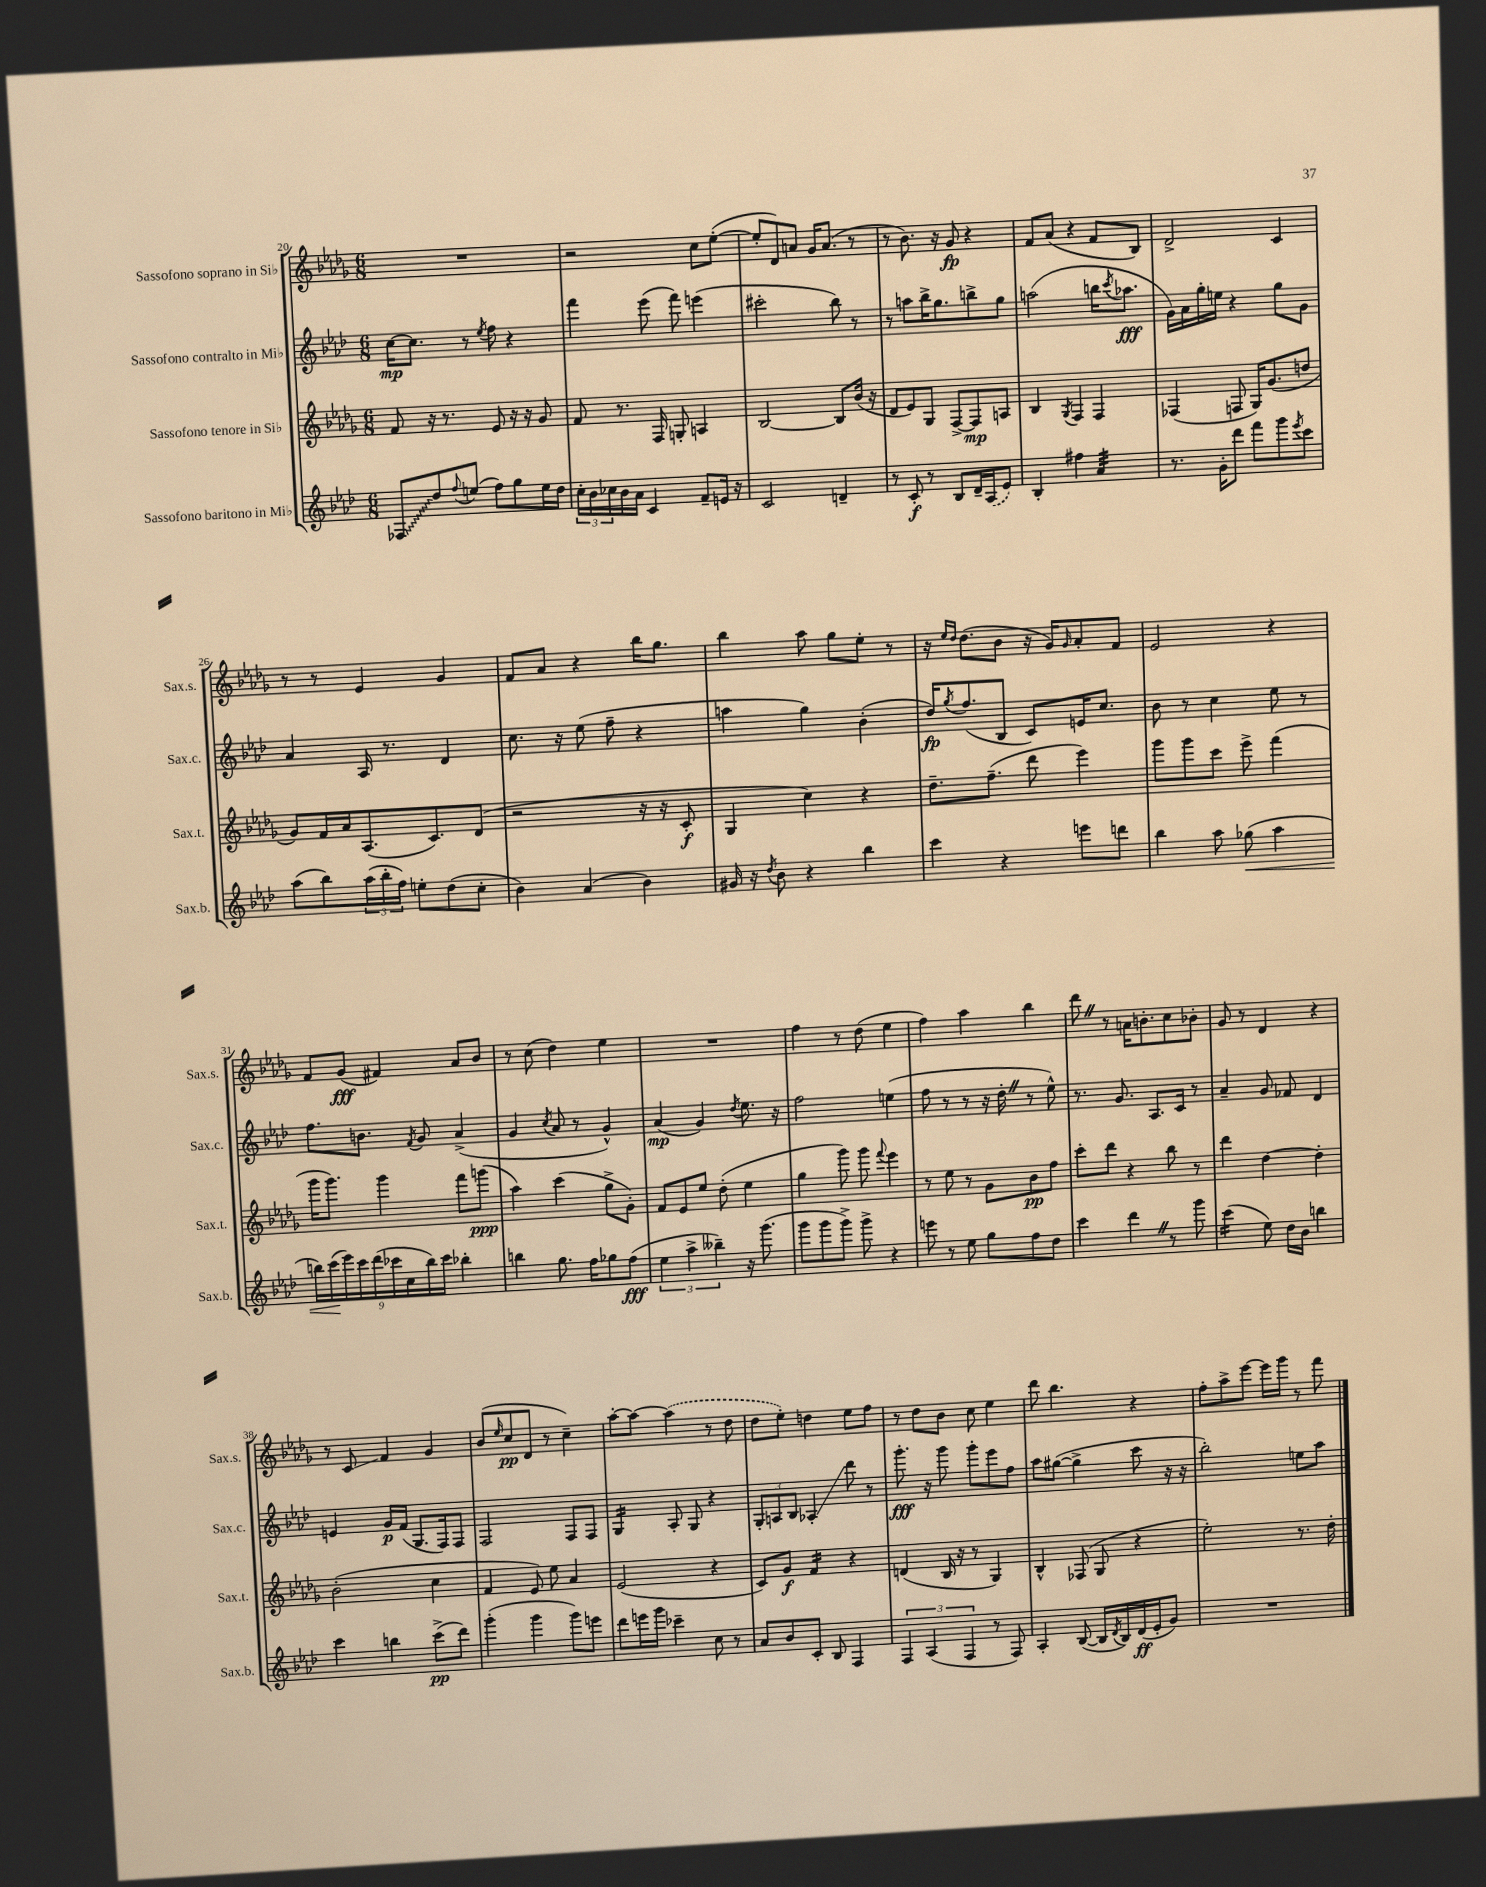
<<
\new StaffGroup <<
\new Staff = "s0" \with { instrumentName = "Sassofono soprano in Sib" shortInstrumentName = "Sax.s." } {
    \clef treble \key des \major \numericTimeSignature \time 6/8
    R2. |
    r2 c''8 ees''8~-.( |
    ees''8-. des'8) a'8 ges'16 a'8.( r8 |
    r8 bes'8.) r16 ges'8\fp r4 |
    f'8 aes'8( r4 f'8 bes8) |
    des'2-> c'4 |
    r8 r8 ees'4 ges'4 |
    f'8 aes'8 r4 bes''16 ges''8. |
    bes''4 aes''8 ges''8 ees''8-. r8 |
    r16 \grace { ees''16 des''16 } des''8.( bes'8 r16 ges'16) \grace { ges'16 } aes'8-. f'8 |
    ees'2 r4 |
    f'8 ges'8\fff( fis'4) aes'8 bes'8 |
    r8 c''8( des''4) ees''4 |
    R2. |
    f''4 r8 des''8( ees''4 |
    f''4) aes''4 bes''4 |
    des'''8 \once \override BreathingSign.text = \markup { \musicglyph "scripts.caesura.straight" } \breathe r8 a'16 b'8.-. c''8 bes'8-. |
    ges'8 r8 des'4 r4 |
    r8 c'8\glissando f'4 ges'4 |
    bes'8( \grace { ees''16 } c''8\pp des'8 r8 c''4--) |
    aes''8~-. aes''8~ \once \slurDashed aes''4( r8 des''8 |
    des''8 ees''8-.) d''4 ees''8 f''8 |
    r8 des''8 bes'8 c''8 ees''4 |
    des'''8 bes''4. r4 |
    f''8-. aes''8-> ees'''8~ ees'''16 ges'''16 r8 f'''8 \bar "|." |
}
\new Staff = "s1" \with { instrumentName = "Sassofono contralto in Mib" shortInstrumentName = "Sax.c." } {
    \clef treble \key aes \major \numericTimeSignature \time 6/8
    c''16~\mp c''8. r8 \acciaccatura { ees''8 } f''8 r4 |
    f'''4 ees'''8( f'''8) e'''4( |
    cis'''2-. bes''8) r8 |
    r8 a''8 bes''16-> g''8. b''8-> g''8 |
    a''2( b''16 \acciaccatura { c'''8 } aes''8.\fff |
    g'16) aes'16 g''16-. e''16 r4 g''8 g'8 |
    aes'4 aes16 r8. des'4 |
    c''8. r16 ees''8( f''8-- r4 |
    a''4 g''4) bes'4-.( |
    des''16\fp) \acciaccatura { g''8 } f''8.( bes8 c'8) e'16 c''8. |
    bes'8 r8 c''4 ees''8 r8 |
    f''8. b'8. \acciaccatura { f'8 } g'8 aes'4->( |
    g'4 \acciaccatura { c''8 } aes'8 r8 g'4-^) |
    aes'4\mp( g'4) \acciaccatura { des''8 } ees''8. r16 |
    f''2 e''4( |
    f''8 r8 r8 r16 des''16-. \once \override BreathingSign.text = \markup { \musicglyph "scripts.caesura.straight" } \breathe r8 ees''8-^) |
    r8. g'8. aes8. c'16 r8 |
    aes'4-- g'8 fes'8 des'4 |
    e'4 g'16\p f'16( g8. f16) f8 |
    f2 f8 f8 |
    g4:16 aes8-. g8 r4 |
    \tuplet 3/2 { g8-. a8 bes8 } aes4-.\glissando des'''8 r8 |
    g'''8.-.\fff r16 g'''8 g'''8-. ees'''8 f''8 |
    aes''8 gis''8~( gis''4-> c'''8 r16 r16 |
    bes''2-.) e''8 aes''8 \bar "|." |
}
\new Staff = "s2" \with { instrumentName = "Sassofono tenore in Sib" shortInstrumentName = "Sax.t." } {
    \clef treble \key des \major \numericTimeSignature \time 6/8
    f'8 r16 r8. ees'8 r16 r16 ges'8 |
    f'8 r8. f16 g8-. a4 |
    bes2~ bes8 bes'16( r16 |
    des'8 ees'8) ges8 f8~-> f8\mp a8 |
    bes4 \acciaccatura { ges8 } f4 f4 |
    fes4( f8 ges16) ges'8.( d''8 |
    ges'8) f'16 aes'16 aes8.( c'8.) des'8( |
    r2 r16 r16 c'8-.\f |
    ges4 c''4) r4 |
    des''8.-- f''8.--( des'''8 ees'''4) |
    ges'''8 ges'''8 c'''8 ees'''8-> f'''4( |
    ges'''16 ges'''8.) ges'''4 f'''8 g'''8\ppp( |
    aes''4) c'''4( ges''8-> ges'8-.) |
    f'8 ees'8 ees''8 des''8-.( ees''4 |
    ges''4 ges'''8) ges'''8 \appoggiatura { f'''8 } ees'''4 |
    r8 ees''8 r8 ges'8 bes'8\pp f''8 |
    c'''8-. des'''8 r4 bes''8 r8 |
    des'''4 des''4~ des''4-. |
    bes'2-.( c''4 |
    f'4 ees'8) ees''8 aes'4 |
    ees'2( r4 |
    c'8) ges'8\f f'4:16 r4 |
    d'4( bes16 r16 r8 ges4) |
    bes4-^ fes8( ges8 r4 |
    ees''2-.) r8. des''16-. \bar "|." |
}
\new Staff = "s3" \with { instrumentName = "Sassofono baritono in Mib" shortInstrumentName = "Sax.b." } {
    \clef treble \key aes \major \numericTimeSignature \time 6/8
    \once \override Glissando.style = #'zigzag fes8\glissando des''8 \appoggiatura { f''8 } e''8( f''8) g''8 e''16 des''16 |
    \tuplet 3/2 { c''16-. bes'16 ces''16 } bes'16 aes'16 c'4 f'8-- e'16 r16 |
    c'2 d'4-- |
    r8 c'8-.\f r8 bes8 des'16-- \once \slurDashed aes16( ees'8) |
    bes4-. fis''4 aes'4:32 |
    r8. g'16-. des'''8 f'''8 g'''8 \acciaccatura { ees'''8 } c'''8 |
    aes''8( bes''8) \tuplet 3/2 { aes''16( bes''16-. f''16) } e''8-. des''8( c''8-. |
    bes'4) aes'4( bes'4) |
    gis'16 r16 \acciaccatura { des''8 } bes'8 r4 bes''4 |
    c'''4 r4 e'''8 d'''8 |
    bes''4 aes''8 ges''8\<( aes''4 |
    \tuplet 9/8 { b''16) c'''16\!( ees'''16) c'''16 des'''16( ces'''16 c''16 b''16) ces'''16 } bes''4-. |
    b''4 g''8. f''16 ges''8 f''8\fff( |
    \tuplet 3/2 { ees''4 aes''4-> beses''4--) } r16 g'''8.( |
    g'''8 g'''8 g'''8->) g'''8-> r4 |
    e'''8 r8 ees''8 g''8 f''8 des''8 |
    c'''4 des'''4 \once \override BreathingSign.text = \markup { \musicglyph "scripts.caesura.straight" } \breathe r8 g'''8 |
    c'''4:16( ees''8) des''16 bes'16 b''4 |
    c'''4 b''4 c'''8->\pp( des'''8) |
    g'''4-.( g'''4 g'''8) e'''8 |
    des'''8 e'''16 g'''16 ces'''4-- c''8 r8 |
    aes'8 bes'8 c'8-. bes8 f4 |
    \tuplet 3/2 { f4 aes4( f4 } r8 f8) |
    aes4-. bes8~( bes16 \acciaccatura { des'8 } bes16) des'16\ff( ees'16-. g'8) |
    R2. \bar "|." |
}
>>
>>
\layout { \context { \Score currentBarNumber = #20 } }
